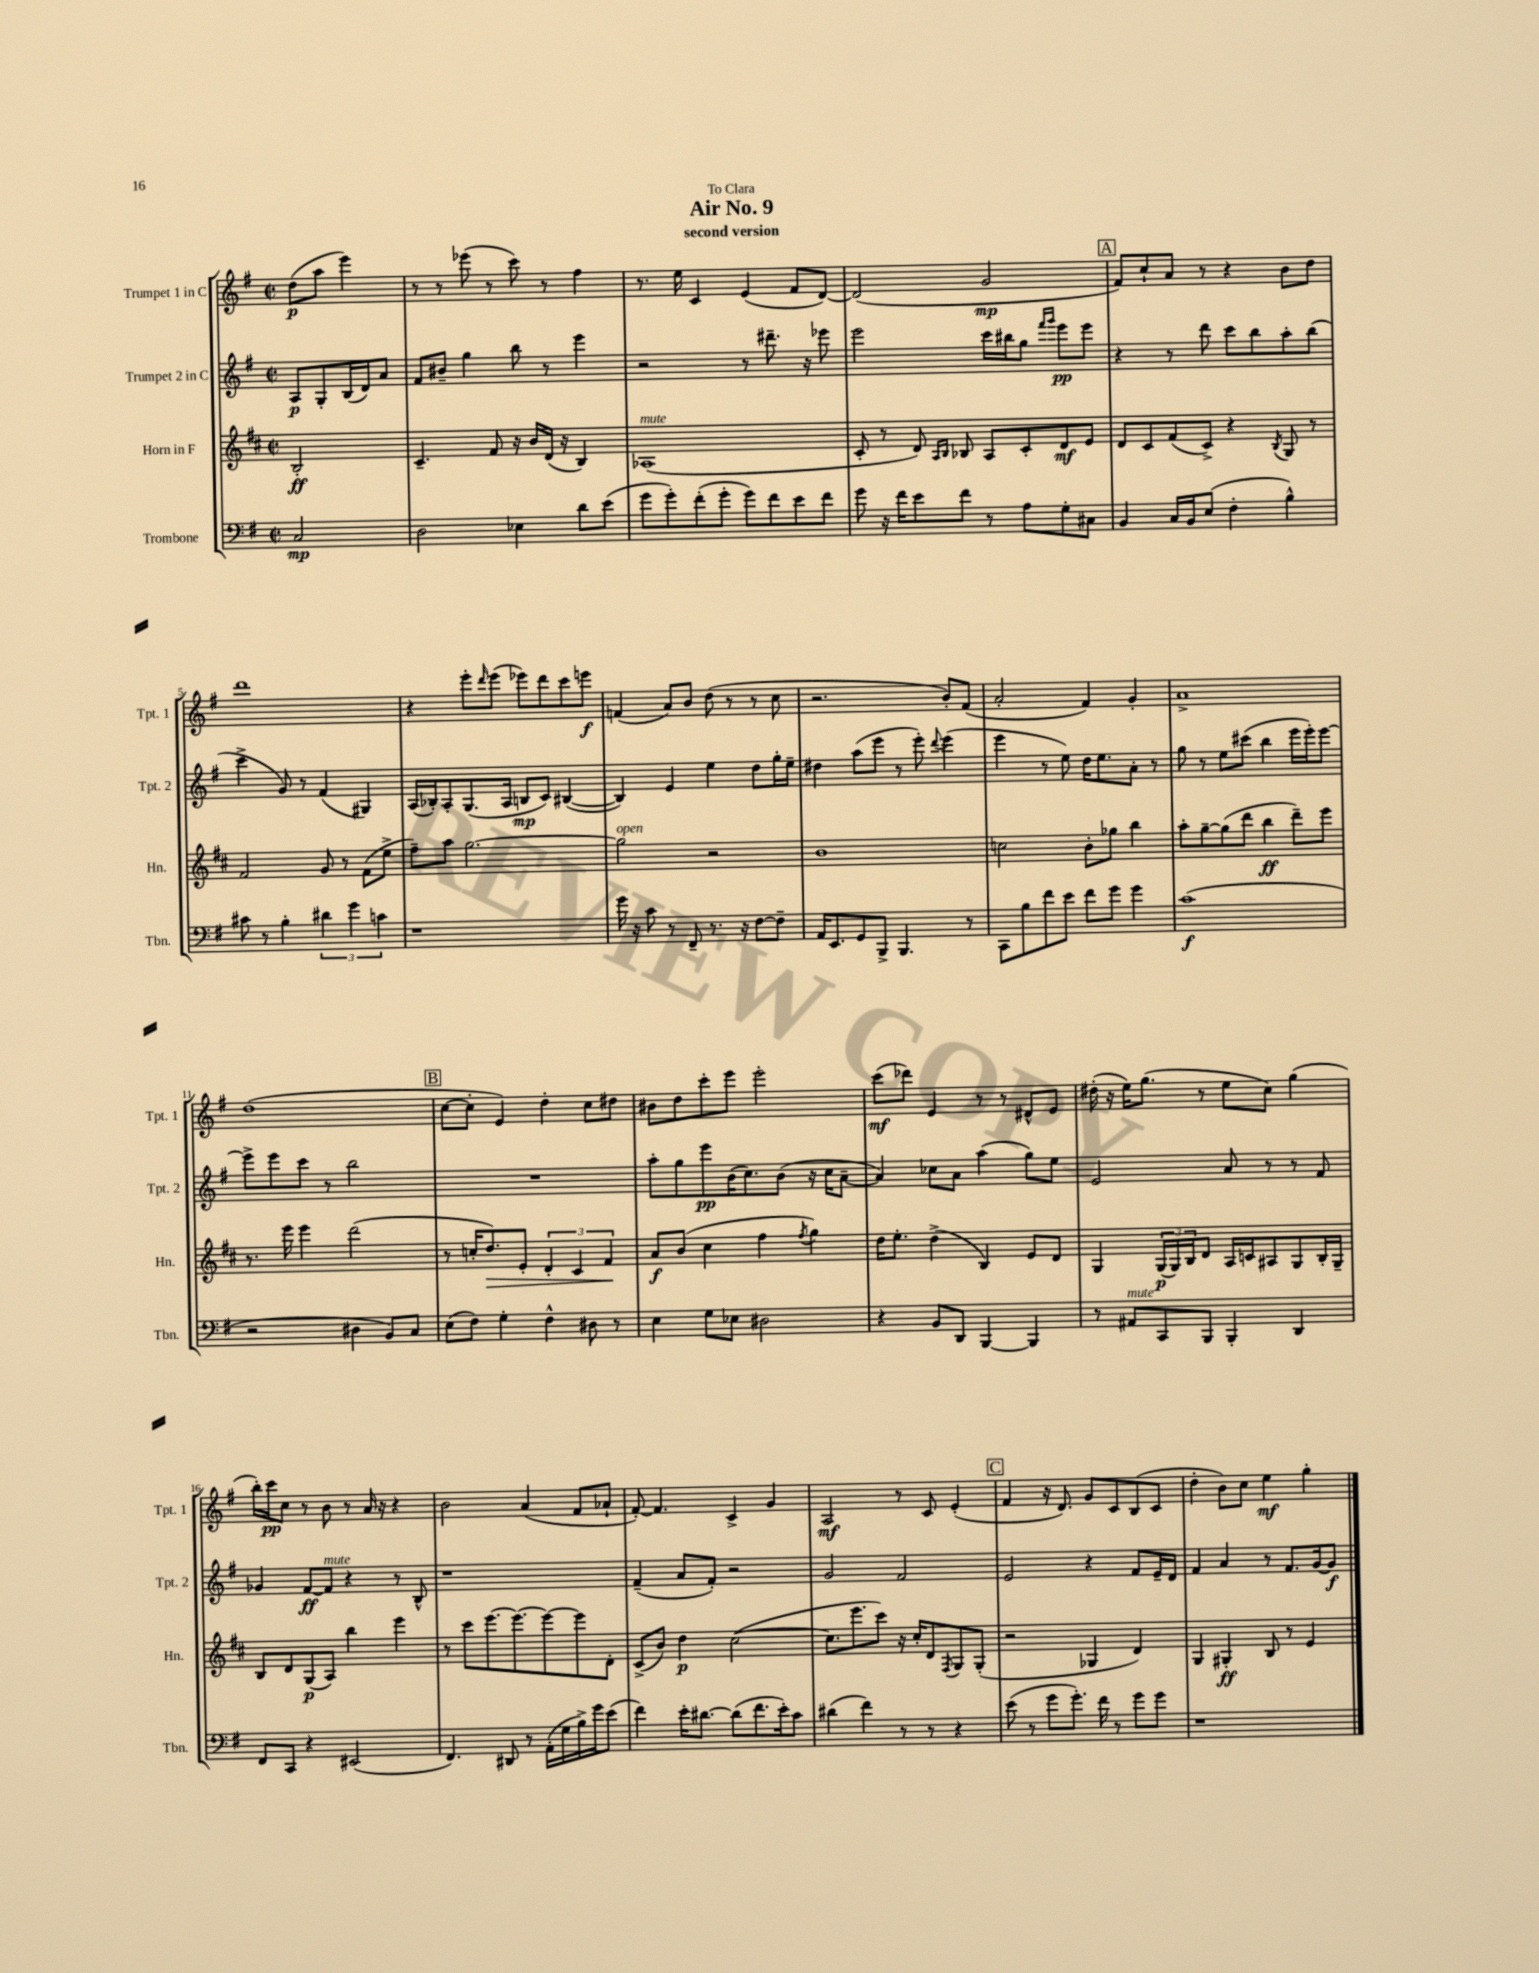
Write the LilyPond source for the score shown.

\header { title = "Air No. 9" subtitle = "second version" dedication = "To Clara" }
<<
\new StaffGroup <<
\new Staff = "s0" \with { instrumentName = "Trumpet 1 in C" shortInstrumentName = "Tpt. 1" } {
    \clef treble \key g \major \defaultTimeSignature \time 2/2 \partial 2
    d''8\p( a''8 e'''4) |
    r8 r8 ees'''8( r8 c'''8) r8 fis''4 |
    r8. e''16 c'4 e'4( fis'8 d'8~) |
    d'2( g'2\mp |
    \mark \markup { \box "A" } fis'8) c''8-! a'8 r8 r4 b'8 d''8 |
    d'''1 |
    r4 e'''8-. \grace { d'''16 } e'''8( ees'''8) d'''8 c'''8 e'''8\f |
    f'4( a'8) b'8 d''8( r8 r8 c''8 |
    r2. b'8-.) fis'8( |
    a'2-. fis'4) g'4-. |
    a'1-> |
    d''1( |
    \mark \markup { \box "B" } c''8~ c''8-. e'4) d''4-. c''8 dis''8 |
    bis'8 d''8 c'''8-. e'''8 e'''2-. |
    c'''8\mf( des'''8) e'4 r8 r8 dis'8-^ e'8 |
    dis''16-.( r16 e''16) g''8.( r8 e''8 c''8) g''4( |
    b''16-.) c'''16\pp c''8 r8 b'8 r8 a'16 r16 r4 |
    b'2 a'4( fis'8 aes'8-! |
    fis'8~-.) fis'4. c'4-> g'4 |
    a2\mf r8 c'8 e'4-.( |
    \mark \markup { \box "C" } fis'4 r16 d'8.) g'8 c'8 b8( c'8 |
    d''4-. b'8) c''8 e''4\mf g''4-. \bar "|." |
}
\new Staff = "s1" \with { instrumentName = "Trumpet 2 in C" shortInstrumentName = "Tpt. 2" } {
    \clef treble \key g \major \defaultTimeSignature \time 2/2 \partial 2
    a8\p g8-. b16( d'16) a'8 |
    fis'8 bis'8-- g''4 b''8 r8 e'''4 |
    r2 r8 dis'''8.-- r16 ees'''8 |
    e'''2 c'''16 bis''16 g''8 \grace { fis'''16 g'''16 } e'''8\pp e'''8 |
    \mark \markup { \box "A" } r4 r8 d'''8 c'''8 b''8 a''8-. b''8( |
    c'''4-> g'8) r8 fis'4( gis4) |
    a16( bes16-.) a8-. g8.( a16 b8\mp c'8) bis4~( |
    bis4) e'4 e''4 d''8 g''16-. e''16-- |
    dis''4 a''8( e'''8 r8 e'''8-.) \appoggiatura { d'''8 } e'''4( |
    e'''4 r8 e''8) d''16 e''8. a'8-. r8 |
    g''8 r8 e''8 cis'''8( b''4 e'''16 e'''16-.) e'''8~ |
    e'''8-> e'''8 c'''8 r8 b''2 |
    \mark \markup { \box "B" } R1 |
    a''8-. g''8 e'''8\pp b'16( c''8.) b'8( r16 c''16 a'8~-- |
    a'4) ces''8 a'8 a''4( g''8) e''8 |
    e'2 a'8 r8 r8 fis'8 |
    ges'4 fis'8~\ff fis'8^\markup { \italic "mute" } r4 r8 b8-^ |
    r1 |
    fis'4--( a'8 fis'8-.) r2 |
    g'2 fis'2 |
    \mark \markup { \box "C" } e'2 r4 fis'8 e'16-- d'16 |
    fis'4 a'4 r8 fis'8. g'16~ g'8\f \bar "|." |
}
\new Staff = "s2" \with { instrumentName = "Horn in F" shortInstrumentName = "Hn." } {
    \clef treble \key d \major \defaultTimeSignature \time 2/2 \partial 2
    b2-.\ff |
    cis'4.-- fis'8 r16 b'16 d'16( r16 b4) |
    aes1^\markup { \italic "mute" }( |
    cis'8-. r8 d'8) \grace { a16 b16 } bes8 a8 cis'8-. d'8\mf e'8 |
    \mark \markup { \box "A" } d'8 cis'8 fis'8( cis'8->) r4 \acciaccatura { b8 } g8 r8 |
    fis'2 g'8 r8 fis'8( e''8-> |
    fis''8--) a''8 g''2.~ |
    g''2^\markup { \italic "open" } r2 |
    b'1 |
    c''2 b'8-. ges''8 b''4 |
    a''8-. g''8~-- g''8( d'''8 b''4\ff d'''8--) e'''8 |
    r8. e'''16 e'''4 d'''2( |
    \mark \markup { \box "B" } r8 c''16-. d''8.\>) e'8-. \tuplet 3/2 { d'4-. cis'4 fis'4\! } |
    a'8\f b'8( cis''4 fis''4 \acciaccatura { fis''8 } g''4) |
    d''16 e''8.-. d''4->( b4) e'8 d'8 |
    g4 \tuplet 3/2 { g16\p( g16) b16 } d'8 a16 c'16 ais8 g8 b16-. g16-- |
    b8 d'8 g8\p( a8) b''4 e'''4 |
    r8 cis'''8 e'''8.~ e'''8.~ e'''8~ e'''8 d'8-. |
    cis'8->( b'8) d''4\p cis''2~( |
    cis''8. e'''8. cis'''8) r16 cis''16-. d'8 \acciaccatura { fis8 } g8 g8-.( |
    \mark \markup { \box "C" } r2 ges4 d'4) |
    g4 gis4-.\ff b8 r8 e'4 \bar "|." |
}
\new Staff = "s3" \with { instrumentName = "Trombone" shortInstrumentName = "Tbn." } {
    \clef bass \key g \major \defaultTimeSignature \time 2/2 \partial 2
    c2\mp |
    d2 ees4 d'8 e'8( |
    g'8 g'8-.) fis'8-.( g'8-. g'8) fis'8 e'8 fis'8 |
    g'8 r16 fis'16 e'8 fis'8 r8 a8 g8-. cis8 |
    \mark \markup { \box "A" } b,4 c16 b,16 e8( fis4-. b4-^) |
    cis'8 r8 b4-. \tuplet 3/2 { dis'4 g'4 c'4 } |
    r1 |
    g'16 r16 c'8 r8 fis,8-- r8. r16 fis8~ fis8-- |
    a,16 e,8. g,8 b,,8-> b,,4. r8 |
    c,8 b8 fis'8 e'8 fis'8 g'8 g'4 |
    c'1\f( |
    r2 dis4 b,8) c8 |
    \mark \markup { \box "B" } e8( fis8) g4-. fis4-^ dis8 r8 |
    e4 g8 ees8 dis2 |
    r4 b,8 d,8 b,,4~ b,,4 |
    r8 ais,8^\markup { \italic "mute" } c,8 b,,8 b,,4-. d,4 |
    fis,8 c,8 r4 eis,2( |
    fis,4.) dis,8 r8 a,16-.( g16 b16->) g'16 e'8( |
    fis'4) e'16-. dis'8.~ dis'8( fis'8. e'16-.) c'8 |
    dis'4( fis'4) r8 r8 r4 |
    \mark \markup { \box "C" } e'8( r8 g'8 g'8.-.) fis'16 r8 g'8 g'8 |
    r1 \bar "|." |
}
>>
>>
